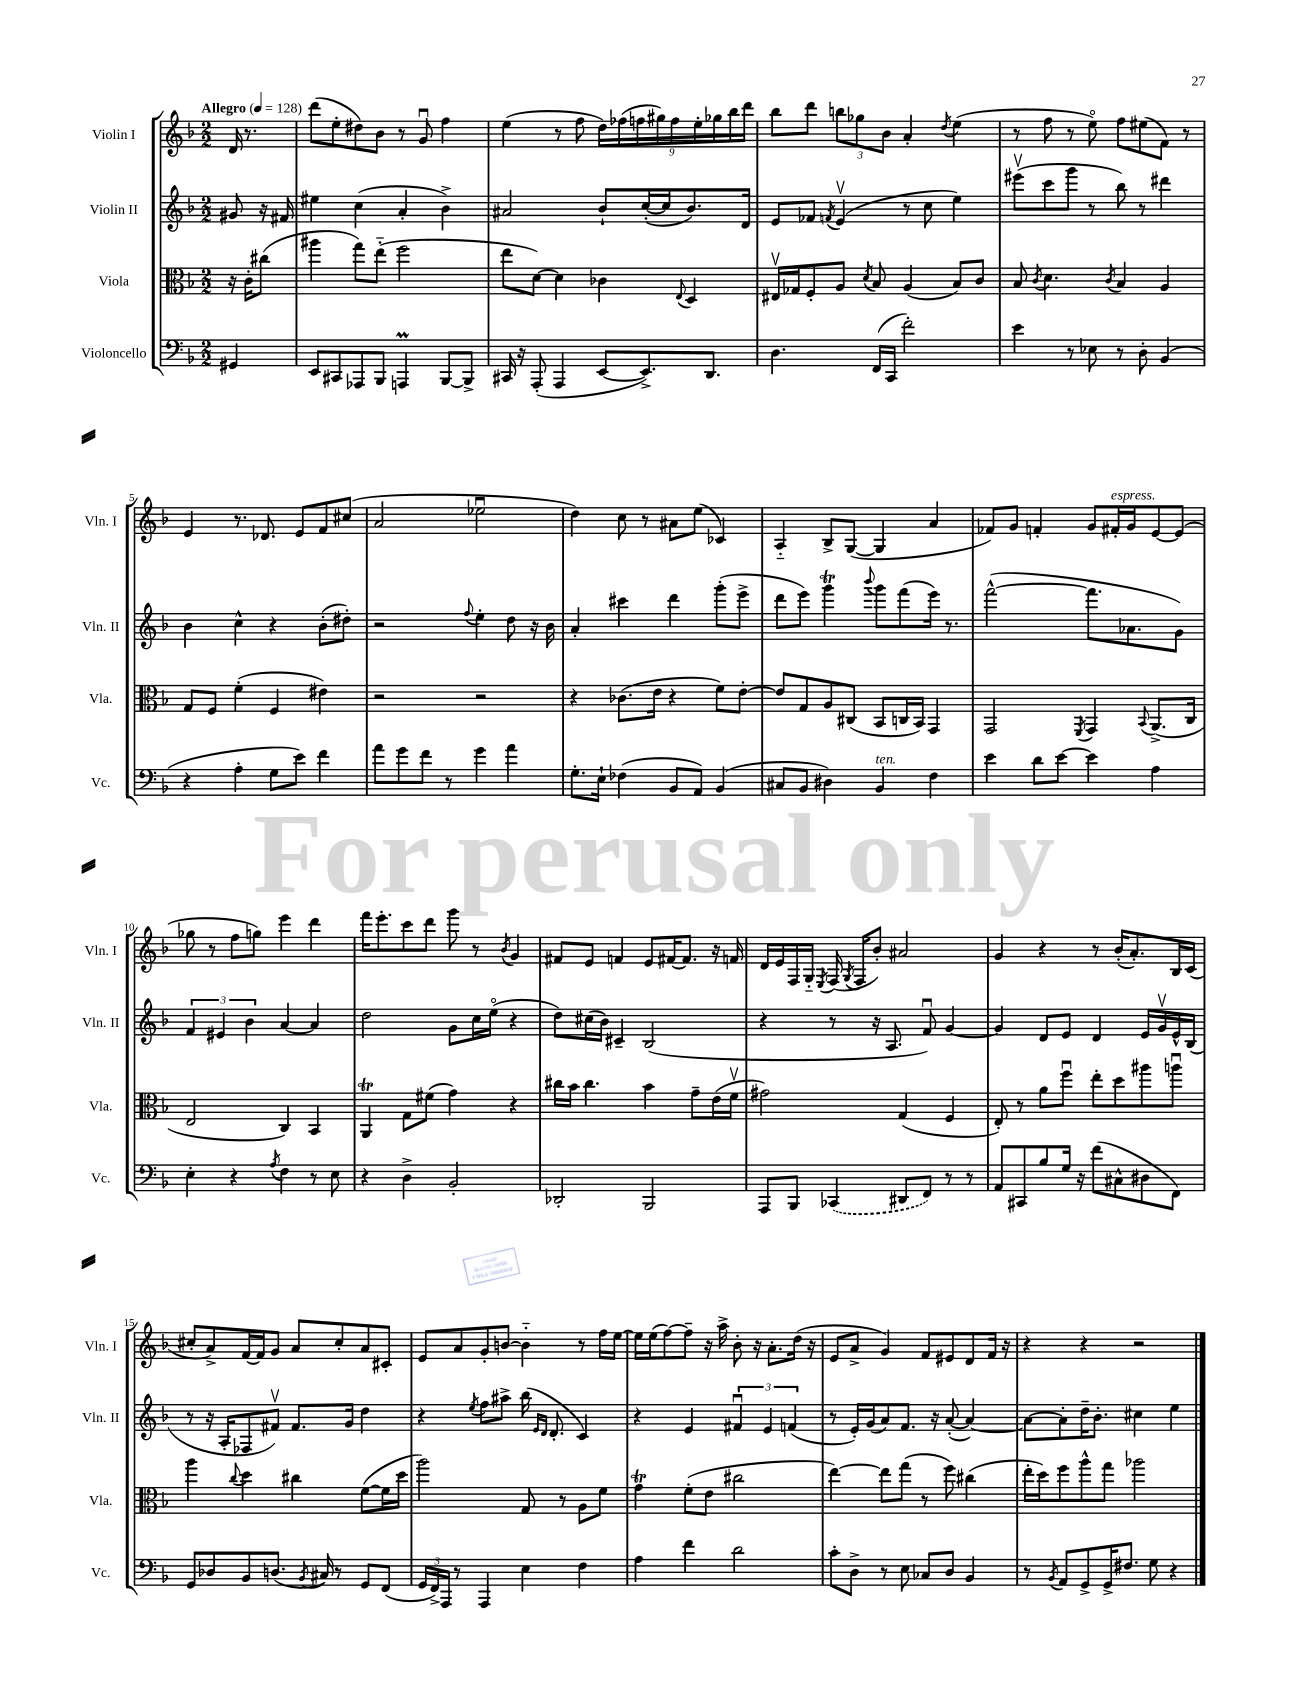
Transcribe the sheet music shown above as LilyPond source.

<<
\new StaffGroup <<
\new Staff = "s0" \with { instrumentName = "Violin I" shortInstrumentName = "Vln. I" } {
    \clef treble \key f \major \numericTimeSignature \time 2/2 \partial 4 \tempo "Allegro" 4 = 128
    \autoBeamOff d'16 r8. |
    d'''8[( e''8-. dis''8) bes'8] r8 g'8\downbow f''4 |
    e''4( r8 f''8 \tuplet 9/8 { d''16[) fes''16( f''16 gis''16) f''16 e''16-. ges''16 bes''16 d'''16] } |
    bes''8[ d'''8] \tuplet 3/2 { b''8[ ges''8 bes'8] } a'4-. \acciaccatura { d''8 } e''4( |
    r8 f''8 r8 e''8\flageolet) f''8[ eis''8( f'8]) r8 |
    e'4 r8. des'8. e'8[ f'8 cis''8]( |
    a'2 ees''2\downbow |
    d''4) c''8 r8 ais'8[ e''8]( ces'4) |
    a4-_ bes8[-> g8]~( g4 a'4 |
    fes'8[) g'8] f'4-. g'8[ fis'16-.^\markup { \italic "espress." } g'16 e'8~ e'8]( |
    ges''8 r8 f''8[ g''8]) e'''4 d'''4 |
    f'''16[ e'''8.-. c'''8 d'''8] g'''8 r8 \acciaccatura { bes'8 } g'4 |
    fis'8[ e'8] f'4 e'8[ fis'16~ fis'8.] r16 f'16 |
    d'16[ e'16 f16 g16]-_ \acciaccatura { e8 } f16( \acciaccatura { g8 } f16[ bes'8]-.) ais'2 |
    g'4 r4 r8 bes'16[-.( a'8.-.) bes16 c'16]( |
    cis''8[-. a'8->) f'16~ f'16 g'8] a'8[ cis''8-. a'8 cis'8]-. |
    e'8[ a'8 g'8-. b'8]~ b'4-_ r8 f''16[ e''16]~ |
    e''16[ e''16( f''8~) f''8]-- r16 a''16-> bes'8-. r16 a'8.[-. d''16]( r16 |
    e'8[ a'8]-> g'4) f'8[ eis'8 d'8 f'16] r16 |
    r4 r4 r2 \bar "|." |
}
\new Staff = "s1" \with { instrumentName = "Violin II" shortInstrumentName = "Vln. II" } {
    \clef treble \key f \major \numericTimeSignature \time 2/2 \partial 4
    \autoBeamOff gis'8 r16 fis'16 |
    eis''4 c''4( a'4-. bes'4->) |
    ais'2 bes'8[-! c''16~-.( c''16 bes'8.) d'16] |
    e'8[ fes'8] \acciaccatura { f'8 } e'4\upbow( r8 c''8 e''4) |
    eis'''8[\upbow( c'''8 g'''8] r8 bes''8) r8 dis'''4 |
    bes'4 c''4-^ r4 bes'8[-.( dis''8]-.) |
    r2 \appoggiatura { f''8 } e''4-. d''8 r16 bes'16 |
    a'4-. cis'''4 d'''4 g'''8[-.( e'''8]-> |
    d'''8[ e'''8]) g'''4\trill \appoggiatura { bes'''8 } g'''8[ f'''8( e'''16]) r8. |
    f'''2~-^( f'''8.[ aes'8. g'8]) |
    \tuplet 3/2 { f'4 eis'4 bes'4 } a'4~ a'4 |
    d''2 g'8[ c''16 e''16]\flageolet( r4 |
    d''8[) cis''16( bes'16]) cis'4-- bes2( |
    r4 r8 r16 a8. f'8\downbow) g'4~ |
    g'4 d'8[ e'8] d'4 e'16[ g'16\upbow e'16-^ bes16]( |
    r8 r16 a16[-. fes8 fis'8]\upbow) fis'8.[ g'16] d''4 |
    r4 \acciaccatura { e''8 } f''8[ ais''8]-> bes''16( \grace { e'16[ d'16] } d'8.-. c'4) |
    r4 e'4 \tuplet 3/2 { fis'4\downbow e'4 f'4( } |
    r8 e'16[-.) g'16( a'8) f'8.] r16 a'8~-.( a'4~) |
    a'8[~ a'8-. d''16-- bes'8.]-. cis''4 e''4 \bar "|." |
}
\new Staff = "s2" \with { instrumentName = "Viola" shortInstrumentName = "Vla." } {
    \clef alto \key f \major \numericTimeSignature \time 2/2 \partial 4
    \autoBeamOff r16 c'16[-. cis''8]( |
    ais''4 g''8[) e''8]-_( f''2 |
    e''8[ d'8]~) d'4 ces'4 \appoggiatura { e8 } d4 |
    eis16[\upbow ges16 f8-. a8] \acciaccatura { d'8 } bes8 a4( bes8[) c'8] |
    bes8 \acciaccatura { c'8 } d'4. \acciaccatura { c'8 } bes4 a4 |
    g8[ f8] f'4-.( f4 eis'4) |
    r2 r2 |
    r4 ces'8.[( e'16] r4 f'8[) e'8]~-. |
    e'8[ g8 a8 cis8]( bes,8[ c16 bes,16]) g,4 |
    g,2 \acciaccatura { f,8 } g,4 \appoggiatura { bes,8 } a,8.[->( c16] |
    e2 c4) bes,4 |
    a,4\trill g8[ fis'8]( g'4) r4 |
    cis''16[ bes'16] cis''4. bes'4 g'8[-- e'16( f'16]\upbow |
    gis'2) g4( f4 |
    e8-.) r8 a'8[ f''8]\downbow e''8[-. d''8 ais''8 a''8]\downbow |
    a''4 \appoggiatura { c''8 } d''4 cis''4 f'8[~( f'16 d''16] |
    a''2) g8 r8 a8[ f'8] |
    g'4\trill f'8[-.( e'8] cis''2 |
    e''4~) e''8[ g''8]( r8 f''8) cis''4( |
    e''16[-. d''16) f''8 a''8-^ g''8] aes''2 \bar "|." |
}
\new Staff = "s3" \with { instrumentName = "Violoncello" shortInstrumentName = "Vc." } {
    \clef bass \key f \major \numericTimeSignature \time 2/2 \partial 4
    \autoBeamOff gis,4 |
    e,8[ cis,8 aes,,8 bes,,8] a,,4\prall bes,,8[~ bes,,8]-> |
    cis,16 r16 a,,8-.( a,,4 e,8[~ e,8.->) d,8.] |
    d4. f,16[( c,16] f'2-.) |
    e'4 r8 ees8 r8 d8-. bes,4( |
    r4 a4-. g8[ e'8]) f'4 |
    a'8[ g'8 f'8] r8 g'4 a'4 |
    g8.[-. e16]-! fes4( bes,8[ a,8]) bes,4( |
    cis8[ bes,8] dis4) bes,4^\markup { \italic "ten." } f4 |
    e'4 d'8[ e'8]~ e'4 a4 |
    e4-. r4 \acciaccatura { a8 } f4 r8 e8 |
    r4 d4-> bes,2-. |
    des,2-. bes,,2 |
    a,,8[ bes,,8] \once \slurDashed ces,4( dis,8[ f,8]) r8 r8 |
    a,8[ cis,8 bes8 g16] r16 f'8[( cis8-^ dis8 f,8]) |
    g,8[ des8 bes,8 d8.]( \acciaccatura { bes,8 } cis16) r8 g,8[ f,8]( |
    \tuplet 3/2 { g,16[ f,16->) a,,16] } r8 a,,4 e4 f4 |
    a4 f'4 d'2 |
    c'8[-. d8]-> r8 e8 ces8[ d8] bes,4 |
    r8 \acciaccatura { bes,8 } a,8[ g,8-> g,16-> fis8.] g8 r4 \bar "|." |
}
>>
>>
